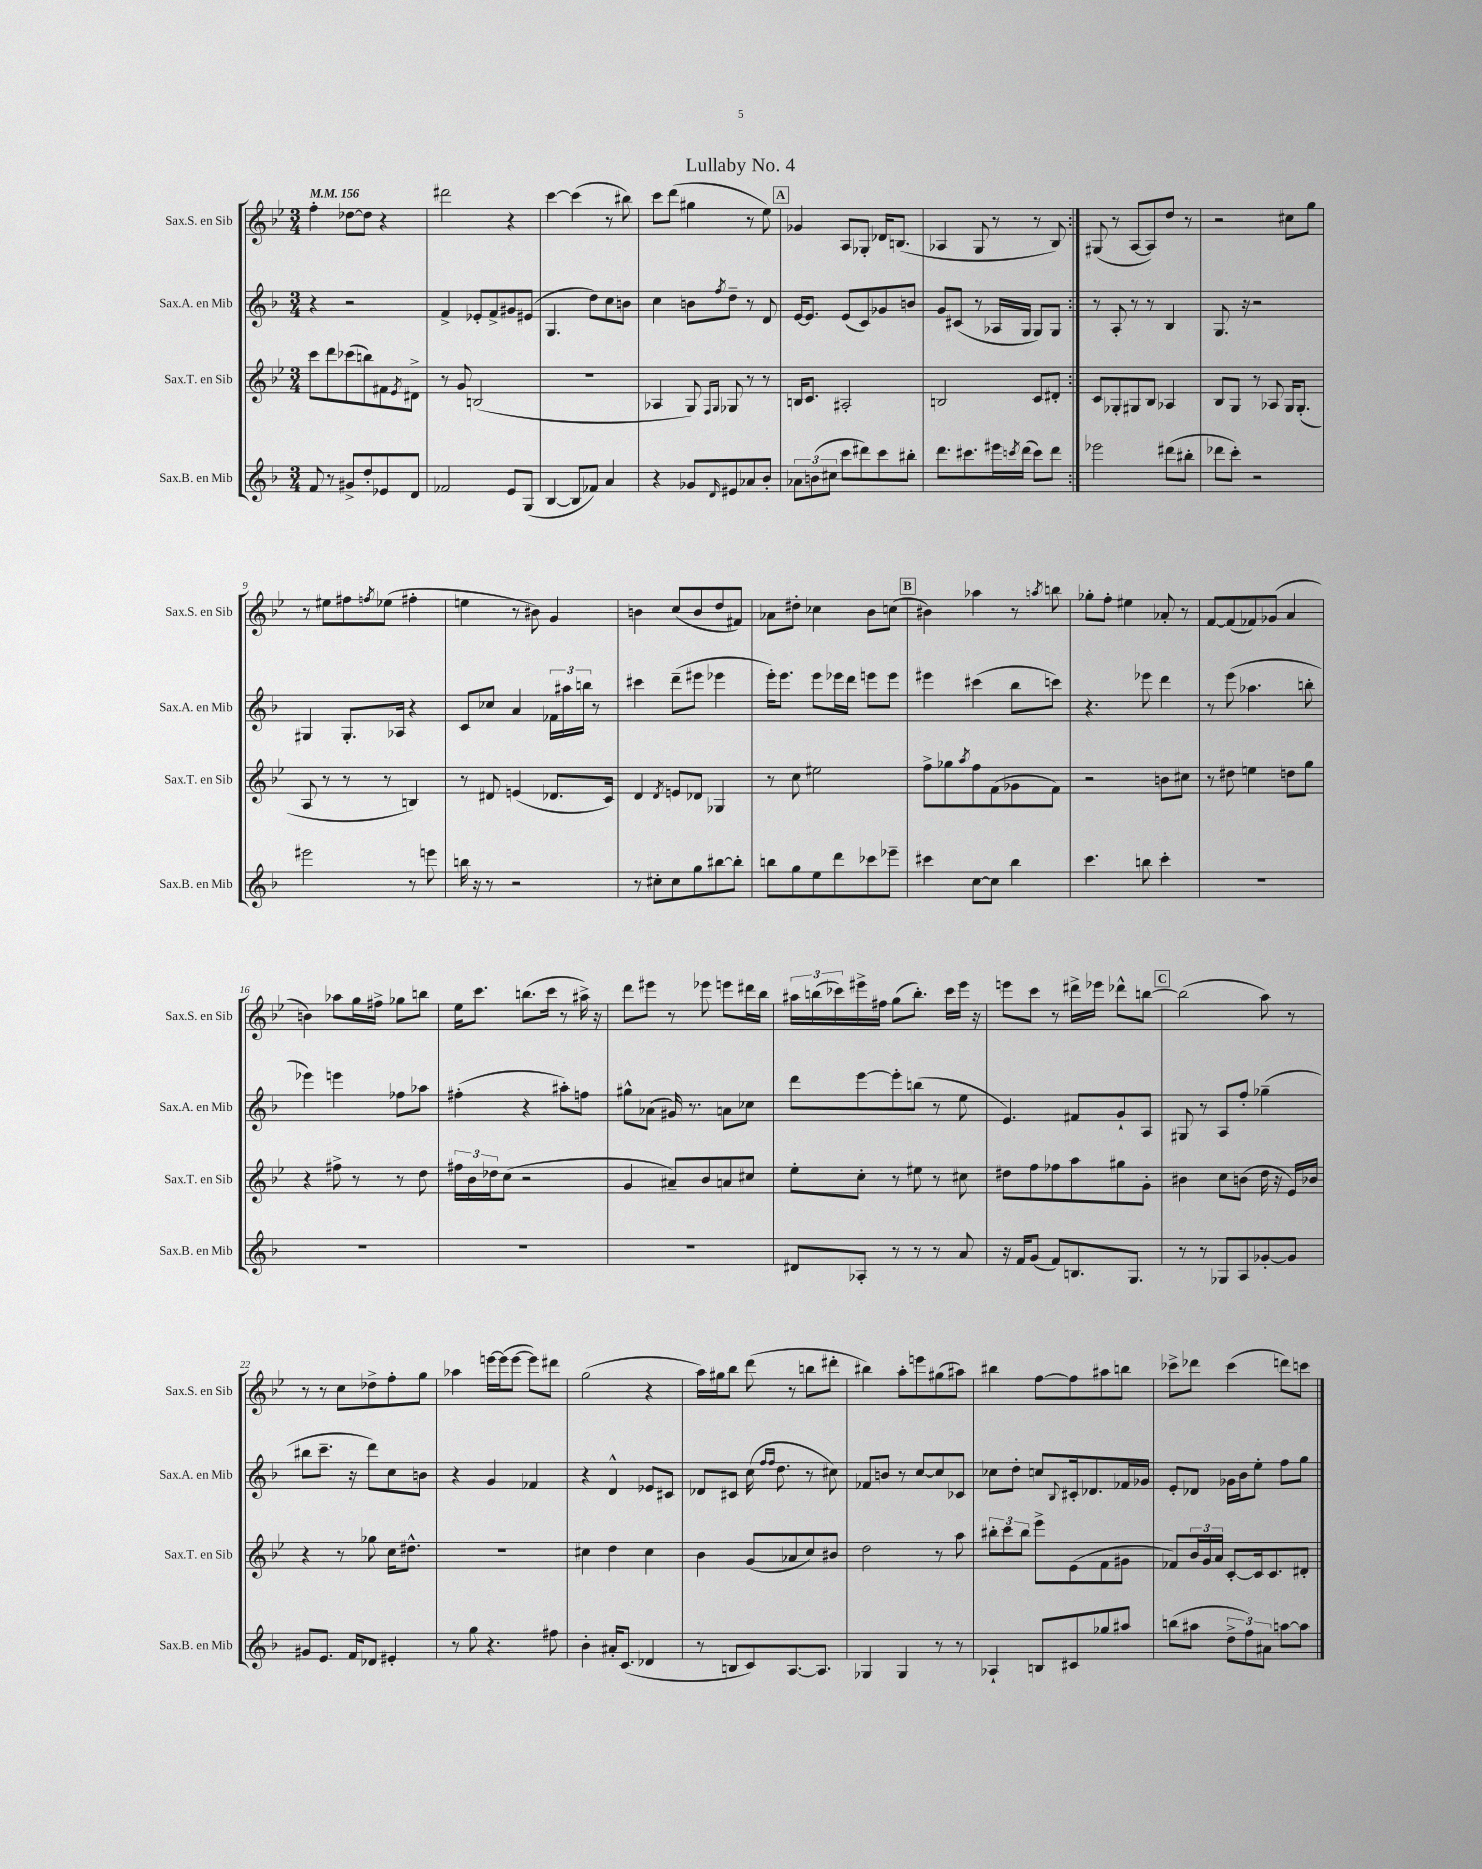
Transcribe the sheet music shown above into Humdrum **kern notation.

**kern	**kern	**kern	**kern
*staff4	*staff3	*staff2	*staff1
*clefG2	*clefG2	*clefG2	*clefG2
*k[b-]	*k[b-e-]	*k[b-]	*k[b-e-]
*M3/4	*M3/4	*M3/4	*M3/4
*MM156	*MM156	*MM156	*MM156
8f/	8ccc\L	4r	4ff'\
8r	8ddd\	.	.
8g#^/L	(8ccc-\	2r	[8dd-\L
8dd'/	8bb\)	.	8dd-\]J
8e-/	8f#\	.	4r
.	8qe-/	.	.
8d/J	8d#^\J	.	.
=	=	=	=
2f-/	8r	4f^/	2ddd#\
.	8g/	.	.
.	(2B/	8e-'/L	.
.	.	8f^/	.
8e/L	.	8g#/	4r
(8G/J	.	(8e#/J	.
=	=	=	=
[4B-/	2.r	4.G/	[4ccc\
8B-/]L	.	.	(4ccc\]
8f-/J)	.	8dd\L)	.
4a/	.	8cc\	8r
.	.	8b\J	8bb#\)
=	=	=	=
4r	4A-/	4cc\	8ccc\L
.	.	.	(8ddd\J
8g-/L	8G/)	8b\L	4gg#\
.	16qqF/LL	.	.
16qqd/	16qqG/JJ	8qff/	.
8e#/	8G-/	8dd~\J	.
8a-/	8r	8r	8r
8b-'/J	8r	8d/	8ee-\)
=	=	=	=
12a-\L	16B/LK	[16e/LK	4g-/
.	8.c/J	8.e/]J	.
(12b\	.	.	.
12cc#\J	.	.	.
8ccc\L	2A#'/	(8e/L	8A/L
8ddd#\)	.	8c/)	8G-'/J
8ccc\	.	8g-/	16d-/LK
.	.	.	(8.B/J
8bb#'\J	.	8b/J	.
=	=	=	=
8.ddd\L	2B/	8g/L	4A-/
.	.	(8c#/J	.
8.ccc#\	.	.	.
.	.	8r	8G/
16eee#\L	.	16A-/LL	8r
8qccc/	.	.	.
(16ddd\JJ	.	16G/JJ	.
8ccc\L)	8c/L	8G/L)	8r
8ddd\J	8d#'/J	8G/J	8B-/)
=:|!	=:|!	=:|!	=:|!
2eee-\	8c/L	8r	(8G#/
.	8G-'/	8A'/	8r
.	8G#/	8r	[8A/L
.	8B-/J	8r	8A/])
(8ddd#\L	4A-/	4B-/	8dd/J
8bb#'\J	.	.	8r
=	=	=	=
8ddd-\L	8B-/L	8.G/	2r
8ccc'\J)	8G/J	.	.
.	.	16r	.
2r	8r	2r	.
.	8A-/	.	.
.	16G/LK	.	8cc#\L
.	(8.G'/J	.	.
.	.	.	8gg\J
=	=	=	=
2eee#\	8A/	4G#/	8r
.	8r	.	8ee#\L
.	8r	8.G#'/L	8ff#\
.	.	.	8qff/
.	8r	.	(8ee-\J
.	.	16A-/Jk	.
8r	4B/)	4r	4ff#'\
8eee\	.	.	.
=	=	=	=
16bb\	8r	8c/L	4ee\
16r	.	.	.
8r	8d#/	8cc-/J	.
2r	(4e/	4a/	8r
.	.	.	8b#\)
.	8.d-/L	24f-\LL	4g/
.	.	24aa#\	.
.	.	24bb\JJ	.
.	.	8r	.
.	16c/Jk)	.	.
=	=	=	=
8r	4d/	4ccc#\	4b\
8cc#'\L	.	.	.
.	8qd/	.	.
8cc#\	8e/L	(8ddd~\L	(8cc/L
8gg\	8d-/J	8eee#\J	8b/
[8bb#\	4G-/	4eee-\	8dd/
8bb#'\]J	.	.	8f#/J)
=	=	=	=
8bb\L	8r	16eee'\LK)	8a-\L
.	.	8.eee\J	.
8gg\	8cc\	.	8dd#'\J
8ee\	2ee#\	8eee\L	4cc-\
8ddd\	.	16eee-\L	.
.	.	16ddd\JJ	.
8ccc-\	.	8eee\L	8b-\L
8eee-~\J	.	8eee\J	(8cc\J
=	=	=	=
4ccc#\	8ff^\L	4eee#\	4b#\)
.	8gg-\	.	.
.	8qaa/	.	.
[8cc\L	8ff\	(4ccc#\	4aa-\
8cc\]J	(8f\	.	.
4bb-\	8g-\	8bb-\L	8r
.	.	.	8qaa/
.	8f\J)	8ccc\J)	8bb\
=	=	=	=
4.ccc\	2r	4.r	8gg-'\L
.	.	.	8ff'\J
.	.	.	4ee#\
8bb\	.	8eee-\	.
4ccc'\	8b\L	4ddd\	8a-'/
.	8cc#\J	.	8r
=	=	=	=
2.r	8r	8r	[8f/L
.	8dd#\	(8eee\	(8f/]
.	4ee\	4.aa-\	8f-/)
.	.	.	(8g-/J
.	8dd\L	.	4a/
.	8gg\J	8bb'\	.
=	=	=	=
2.r	4r	4eee-\)	4b\)
.	8ff#^\	4eee\	8aa-\L
.	8r	.	16gg\L
.	.	.	16ff#^\JJ
.	8r	8ff-\L	8gg-\L
.	8dd\	8aa-\J	8bb\J
=	=	=	=
2.r	24ff#\LL	(4ff#'\	16ee-\LK
.	24b-\	.	.
.	.	.	8.ccc\J
.	24dd-\J	.	.
.	(8cc\J	.	.
.	2r	4r	(8.bb\L
.	.	.	16ccc\Jk
.	.	8aa#'\L)	8r
.	.	8ff\J	16aa#^\)
.	.	.	16r
=	=	=	=
2.r	4g/	8gg#^^\L	8ddd\L
.	.	(8a-\J	8eee#\J
.	8a#~/L)	16g#/)	8r
.	.	8.r	.
.	8b-/	.	8eee-\
.	8a/	8a\L	8eee\L
.	8cc#/J	8cc-\J	16ddd#\L
.	.	.	16bb-\JJ
=	=	=	=
8d#/L	8ee-'\L	8ddd\L	24aa#\LL
.	.	.	(24bb\
.	.	.	24ccc-\)
8A-'/J	8cc'\J	[8eee\	16eee#^\
.	.	.	16ff#\JJ
8r	8r	8eee'\]	(8gg\L
8r	8ee#\	(8bb\J	8.bb'\J)
8r	8r	8r	.
.	.	.	16ccc-\LL
8a/	8cc#\	8ee\	16eee#\JJ
.	.	.	16r
=	=	=	=
16r	8dd#\L	4.e/)	8eee\L
16f/LK	.	.	.
(8g/J	8ff\	.	8ccc\J
8f/L)	8ff-\	.	8r
8.B/	8aa\	8f#/L	16ddd#^\LL
.	.	.	16eee-\JJ
.	8gg#\	8g`/	8ddd-^^\L
8.G/J	.	.	.
.	8g'\J	8A/J	[8bb\J
=	=	=	=
8r	4b#\	8G#/	(2bb\]
8r	.	8r	.
8G-/L	8cc\L	8A/L	.
8A/	(8b\J	8ff'/J	.
[8g-'/	16dd\	(4gg-~\	8aa\)
.	16r	.	.
8g-/]J	16e-/LL)	.	8r
.	16b-/JJ	.	.
=	=	=	=
8g#/L	4r	8bb#\L	8r
8.e/J	.	8.ccc~\J	8r
.	8r	.	8cc\L
16f/LK	.	16r	.
8d-/J	8gg-\	8ddd\L)	8dd-^\
4e#'/	16cc\LK	8cc\	8ff'\
.	8.dd#^^\J	.	.
.	.	8b\J	8gg\J
=	=	=	=
8r	2.r	4r	4aa-\
8gg\	.	.	.
4.r	.	4g/	[16eee\LL
.	.	.	(16eee\]J
.	.	.	[8eee\J
.	.	4f-/	8eee\]L)
8ff#\	.	.	8ddd#\J
=	=	=	=
4b-'\	4cc#\	4r	(2gg\
16a#'/LK	4dd\	4d^^/	.
(8.c/J	.	.	.
4d-/	4cc#\	8e-/L	4r
.	.	8c#/J	.
=	=	=	=
8r	4b-\	8d-/L	16aa\LL)
.	.	.	16gg#\J
8B/L	.	8c#/J	8bb-\J
8c/)	(8g/L	(16cc\	(8ddd\
.	.	16qqff/LL	.
.	.	16qqff/JJ	.
.	.	8.dd\	.
[8.A/	8a-/	.	8r
.	8cc/)	8r	8bb\L
8.A/]J	.	.	.
.	8b#/J	8cc#\)	8ddd#'\J
=	=	=	=
4G-/	2dd\	8f-/L	4bb#\)
.	.	8b/J	.
4G-/	.	8r	8aa'\L
.	.	[8cc/L	8eee\
8r	8r	8cc/]	(8gg#\
8r	8aa\	8c-/J	8aa#\J)
=	=	=	=
4A-`/	12bb#'\L	8cc-\L	4bb#\
.	12ccc\	.	.
.	.	8dd'\J	.
.	12bb#\J	.	.
8B/L	8eee-^\L	8cc/L	[8ff\L
.	.	8qqB-/	.
8c#/	(8e-\	16c#'/k	8ff\]
.	.	8.d-/	.
8gg-/	8f\	.	8aa#\
8aa#/J	8g#\J	16f-/L	8bb\J
.	.	16g-/JJ	.
=	=	=	=
(8bb\L	8f-/L)	8e'/L	8ccc-^\L
8aa#\J	24b-/L	8d-/J	8ddd-\J
.	24g/	.	.
.	24a/JJ	.	.
12dd^\L	[8c'/L	16g-\LL	(4ccc-\
.	.	16b-\J	.
12ff\)	.	.	.
.	16c/]k	8ee'\J	.
12a#\J	.	.	.
.	8.c/	.	.
[8aa\L	.	8ff\L	8ddd\L)
8aa\]J	8d#'/J	8gg\J	8ccc\J
==	==	==	==
*-	*-	*-	*-
